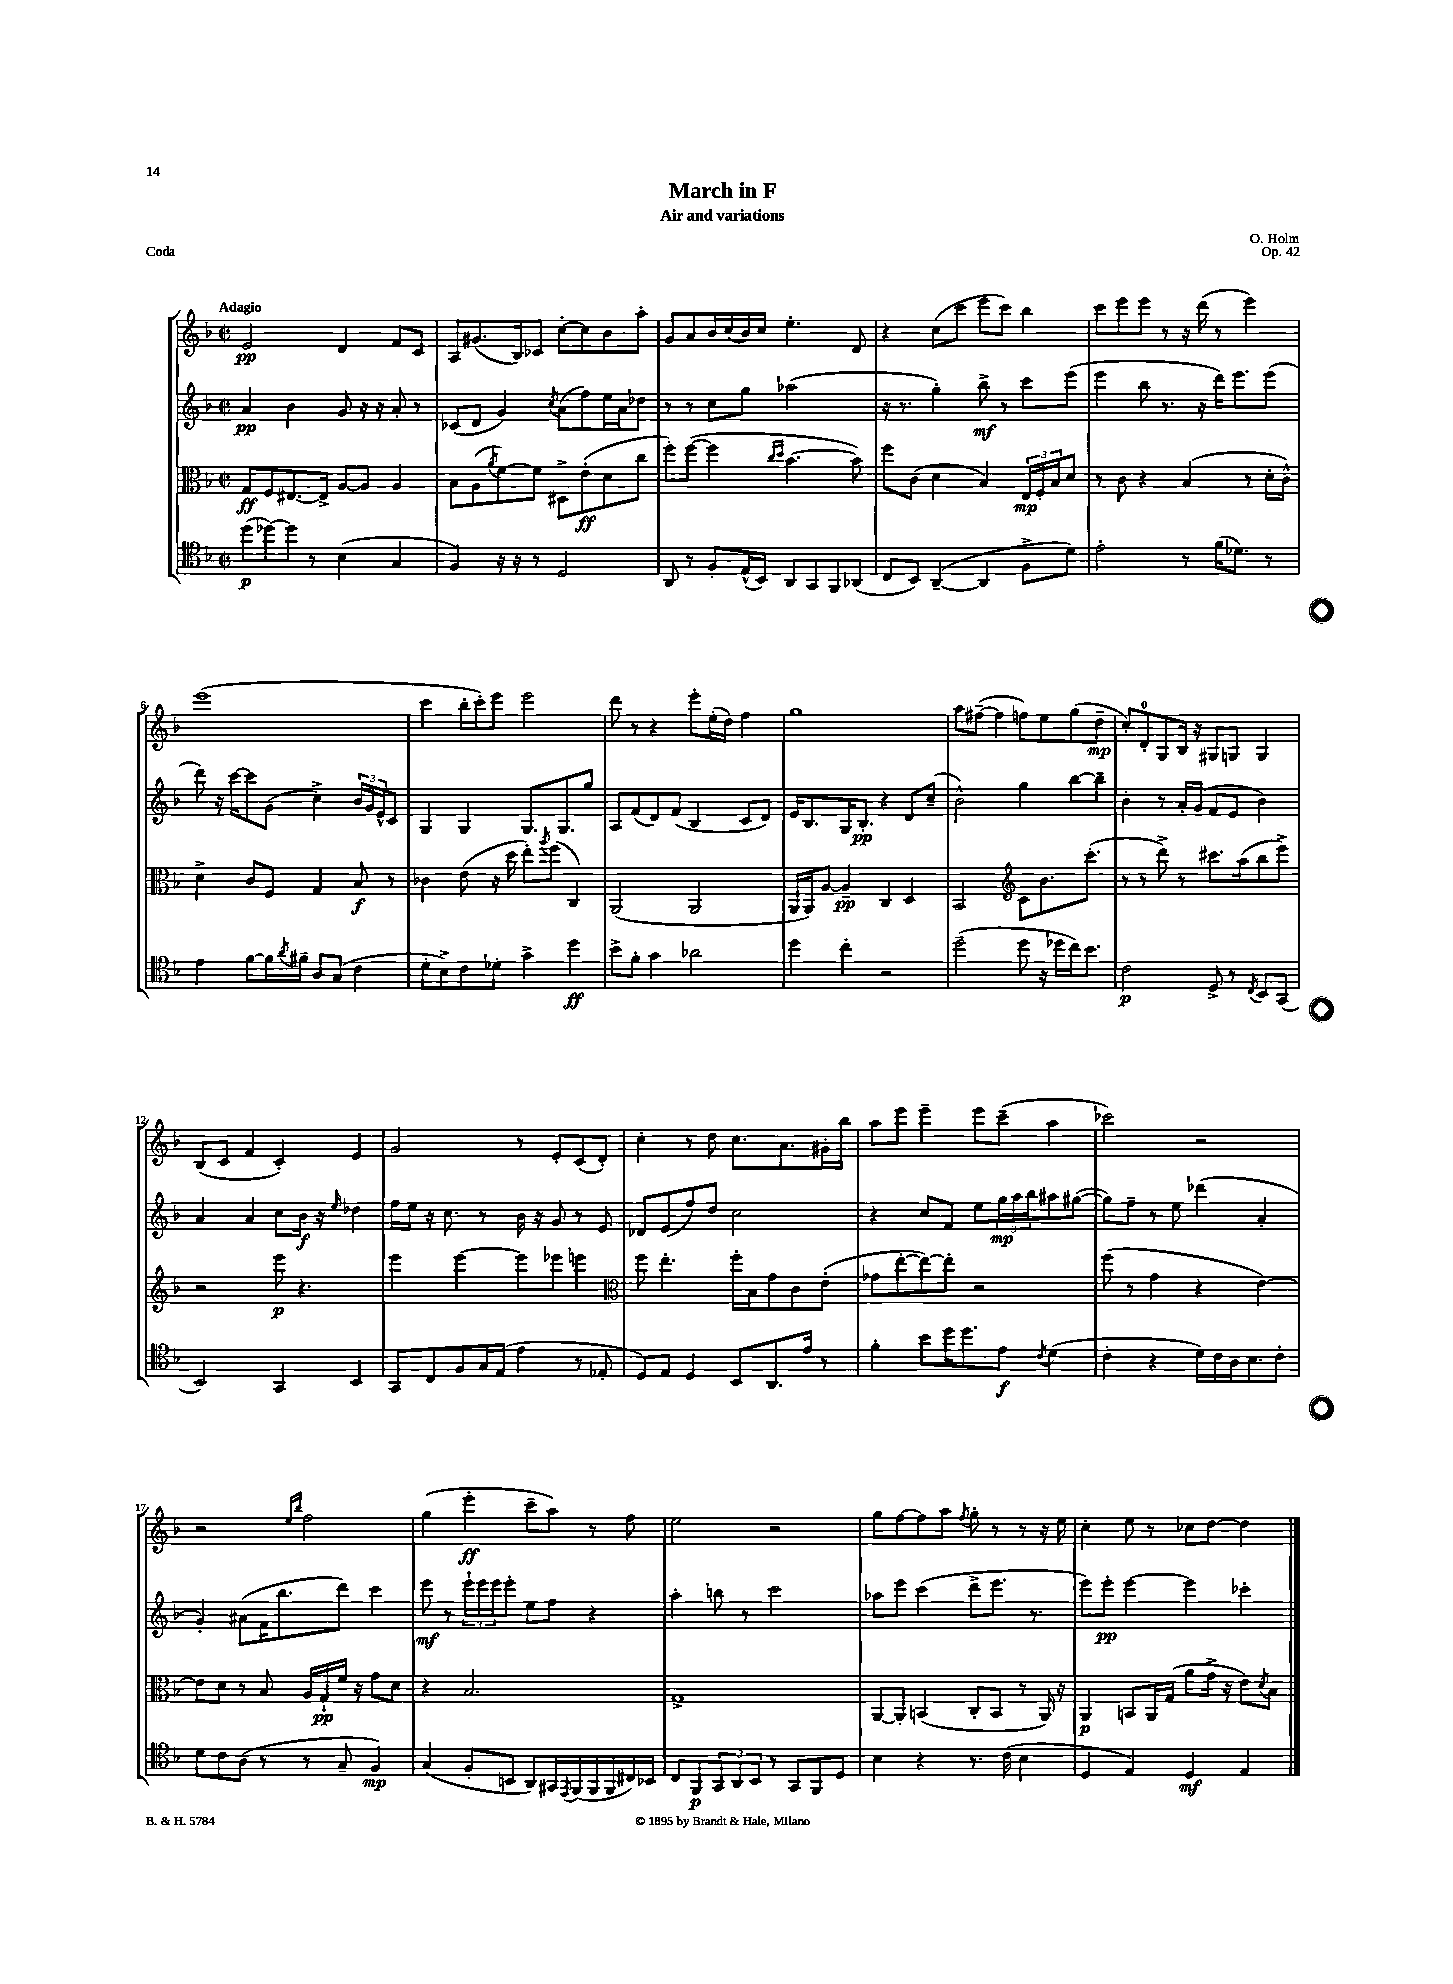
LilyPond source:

\header { title = "March in F" composer = "O. Holm" subtitle = "Air and variations" opus = "Op. 42" piece = "Coda" }
<<
\new StaffGroup <<
\new Staff = "s0" {
    \clef treble \key f \major \defaultTimeSignature \time 2/2 \tempo "Adagio"
    e'2\pp d'4 f'8 c'8 |
    a8 gis'8.( bes16) ces'8 c''8~-. c''8 bes'8 a''8-. |
    g'8 a'8 bes'16 c''16( bes'16) c''16 e''4.-. d'8 |
    r4 c''8( c'''8 e'''8 c'''8) bes''4 |
    c'''8 e'''8 e'''8 r8 r16 d'''16( r8 e'''4) |
    e'''1( |
    c'''4 bes''16-. c'''16-.) e'''8 e'''2 |
    d'''8 r8 r4 e'''8-. e''16-.( d''16) f''4 |
    g''1 |
    a''8 fis''8~--( fis''4 f''8) e''8 g''8( d''8--\mp |
    c''8-.) d'8-0-. g8 bes16 r16 gis8 g8 g4 |
    bes8( c'8 f'4 c'4-.) e'4 |
    g'2 r8 e'8-. c'8( d'8-.) |
    c''4-. r8 d''8 c''8. a'8. gis'16-. bes''16 |
    a''8 e'''8 e'''4-- e'''8 c'''8--( a''4 |
    ces'''2) r2 |
    r2 \grace { e''16 bes''16 } f''2 |
    g''4( e'''4-.\ff c'''8-- a''8) r8 f''8 |
    e''2 r2 |
    g''8 f''8~ f''8 a''8 \acciaccatura { f''8 } g''8-. r8 r8 r16 e''16 |
    c''4-. e''8 r8 ces''8 d''8~ d''4 \bar "|." |
}
\new Staff = "s1" {
    \clef treble \key f \major \defaultTimeSignature \time 2/2
    a'4\pp bes'4 g'8 r16 r16 a'8-. r8 |
    ces'8( d'8 g'4) \acciaccatura { c''8 } a'8( f''8) e''16 a'16 des''8 |
    r8 r8 c''8 g''8 aes''2( |
    r16 r8. g''4-.) bes''8->\mf r8 c'''8 e'''8( |
    e'''4 bes''8 r8. r16 d'''16) e'''8. e'''8( |
    d'''8) r16 c'''16~ c'''8 g'8( c''4->) \tuplet 3/2 { bes'16 g'16 e'16-^ } c'8 |
    g4 g4 g8. g8. g''8 |
    a8 f'8( d'8) f'8( bes4 c'8 d'8) |
    e'16 bes8. g16 bes8.-.\pp r4 d'8 c''8--( |
    bes'2-^) g''4 bes''8~ bes''8-- |
    bes'4-. r8 a'16-. g'16( f'8 e'8 bes'4) |
    a'4 a'4 c''8 bes'16\f r16 \grace { e''16 } des''4 |
    f''16 e''16 r16 c''8. r8 bes'16 r16 g'8 r8 e'8 |
    des'8 e'8( f''8) d''8 c''2 |
    r4 c''8 f'8 e''8 \tuplet 3/2 { g''16\mp a''16 bes''16 } ais''8 gis''8~( |
    gis''8) f''8-- r8 e''8 des'''4( a'4-. |
    g'4-.) ais'8( f'16 bes''8. d'''8) c'''4 |
    e'''8\mf r8 \tuplet 3/2 { e'''16-! e'''16 e'''16 } e'''8-. e''8 f''8 r4 |
    a''4-. b''8 r8 c'''2 |
    aes''8 e'''8 c'''4( d'''8-> e'''8. r8. |
    e'''8) e'''8-.\pp e'''4~ e'''4 ces'''4-. \bar "|." |
}
\new Staff = "s2" {
    \clef alto \key f \major \defaultTimeSignature \time 2/2
    g8\ff f8 eis8.~ eis16-> a8~ a8 a4 |
    bes8 a8( \acciaccatura { a'8 } f'8~) f'8 dis8-> e'8-.\ff( d'8 c''8 |
    f''8-.) f''8~( f''4 \grace { c''16 d''16 } bes'4.~ bes'8) |
    f''8 c'8( d'4 bes4) \tuplet 3/2 { e16\mp f16-. bes16 } d'8 |
    r8 c'8 r4 bes4( r8 d'16-. c'16-^) |
    d'4-> c'8 f8 g4 bes8\f r8 |
    ces'4 e'8( r16 d''16 e''8-.) \acciaccatura { a''8 } f''8( c4) |
    a,2( a,2 |
    a,16 a,16) a8~ a4--\pp c4 d4 |
    bes,2 \clef treble c'8 bes'8. c'''8.-.( |
    r8 r8 d'''8->) r8 cis'''8. a''16( bes''8 e'''8->) |
    r2 e'''8\p r4. |
    e'''4 e'''4~ e'''8 ees'''8 e'''4 |
    \clef alto f''8 e''4.-. f''16-. bes16 g'8 c'8 e'8-.( |
    ges'8 e''8~-. e''8~) e''8-. r2 |
    f''8( r8 g'4 r4 e'4~) |
    e'8 d'8 r8 bes8 a16 g16-!\pp f'16 r16 g'8 d'8 |
    r4 bes2. |
    g1-> |
    a,8~ a,8-. b,4( c8-. b,8 r8 a,16) r16 |
    a,4\p b,8 a,16 g16( a'8 g'16-> r16 e'8) \acciaccatura { d'8 } bes8 \bar "|." |
}
\new Staff = "s3" {
    \clef tenor \key f \major \defaultTimeSignature \time 2/2
    d''8\p( des''8~) des''8 r8 bes4( g4 |
    f4) r16 r16 r8 d2 |
    a,8 r8 f8-. e16-^( bes,16) a,8 g,8 f,8 aes,8( |
    c8 bes,8) a,4~--( a,4 f8-> d'8) |
    e'2-. r8 f'16( des'8.) r8 |
    e'4 f'8~ f'16 \acciaccatura { a'8 } fis'16-- a8 g8( c'4 |
    d'8-. bes8->) c'8 des'8-. g'4-> d''4\ff |
    bes'8-> f'8-. g'4 aes'2 |
    d''4 c''4-. r2 |
    d''2--( d''8 r16 des''16 c''16) bes'8. |
    c'2\p d8-> r8 \acciaccatura { c8 } bes,8 g,8( |
    bes,2) g,4 bes,4 |
    g,8 c8 f8 g16 e16( e'4 r8 ees8-. |
    d8) e8 d4 bes,8 a,8. e'16 r8 |
    f'4-. bes'8 d''16 d''8. e'8\f \acciaccatura { c'8 } d'4( |
    c'4-. r4 d'16) c'16 a16 bes8. c'8-. |
    d'8 c'8 a8( r8 r8 g8-- f4\mp) |
    g4( f8-. b,8 a,8) gis,16 \acciaccatura { e,8 } f,16( f,16 f,16 cis16) bes,16 |
    c8 f,8\p \tuplet 3/2 { g,8 a,8 bes,8 } r8 g,8 f,8 d8 |
    bes4 r4 r8. c'16( bes4 |
    d4 e4) d4\mf e4 \bar "|." |
}
>>
>>
